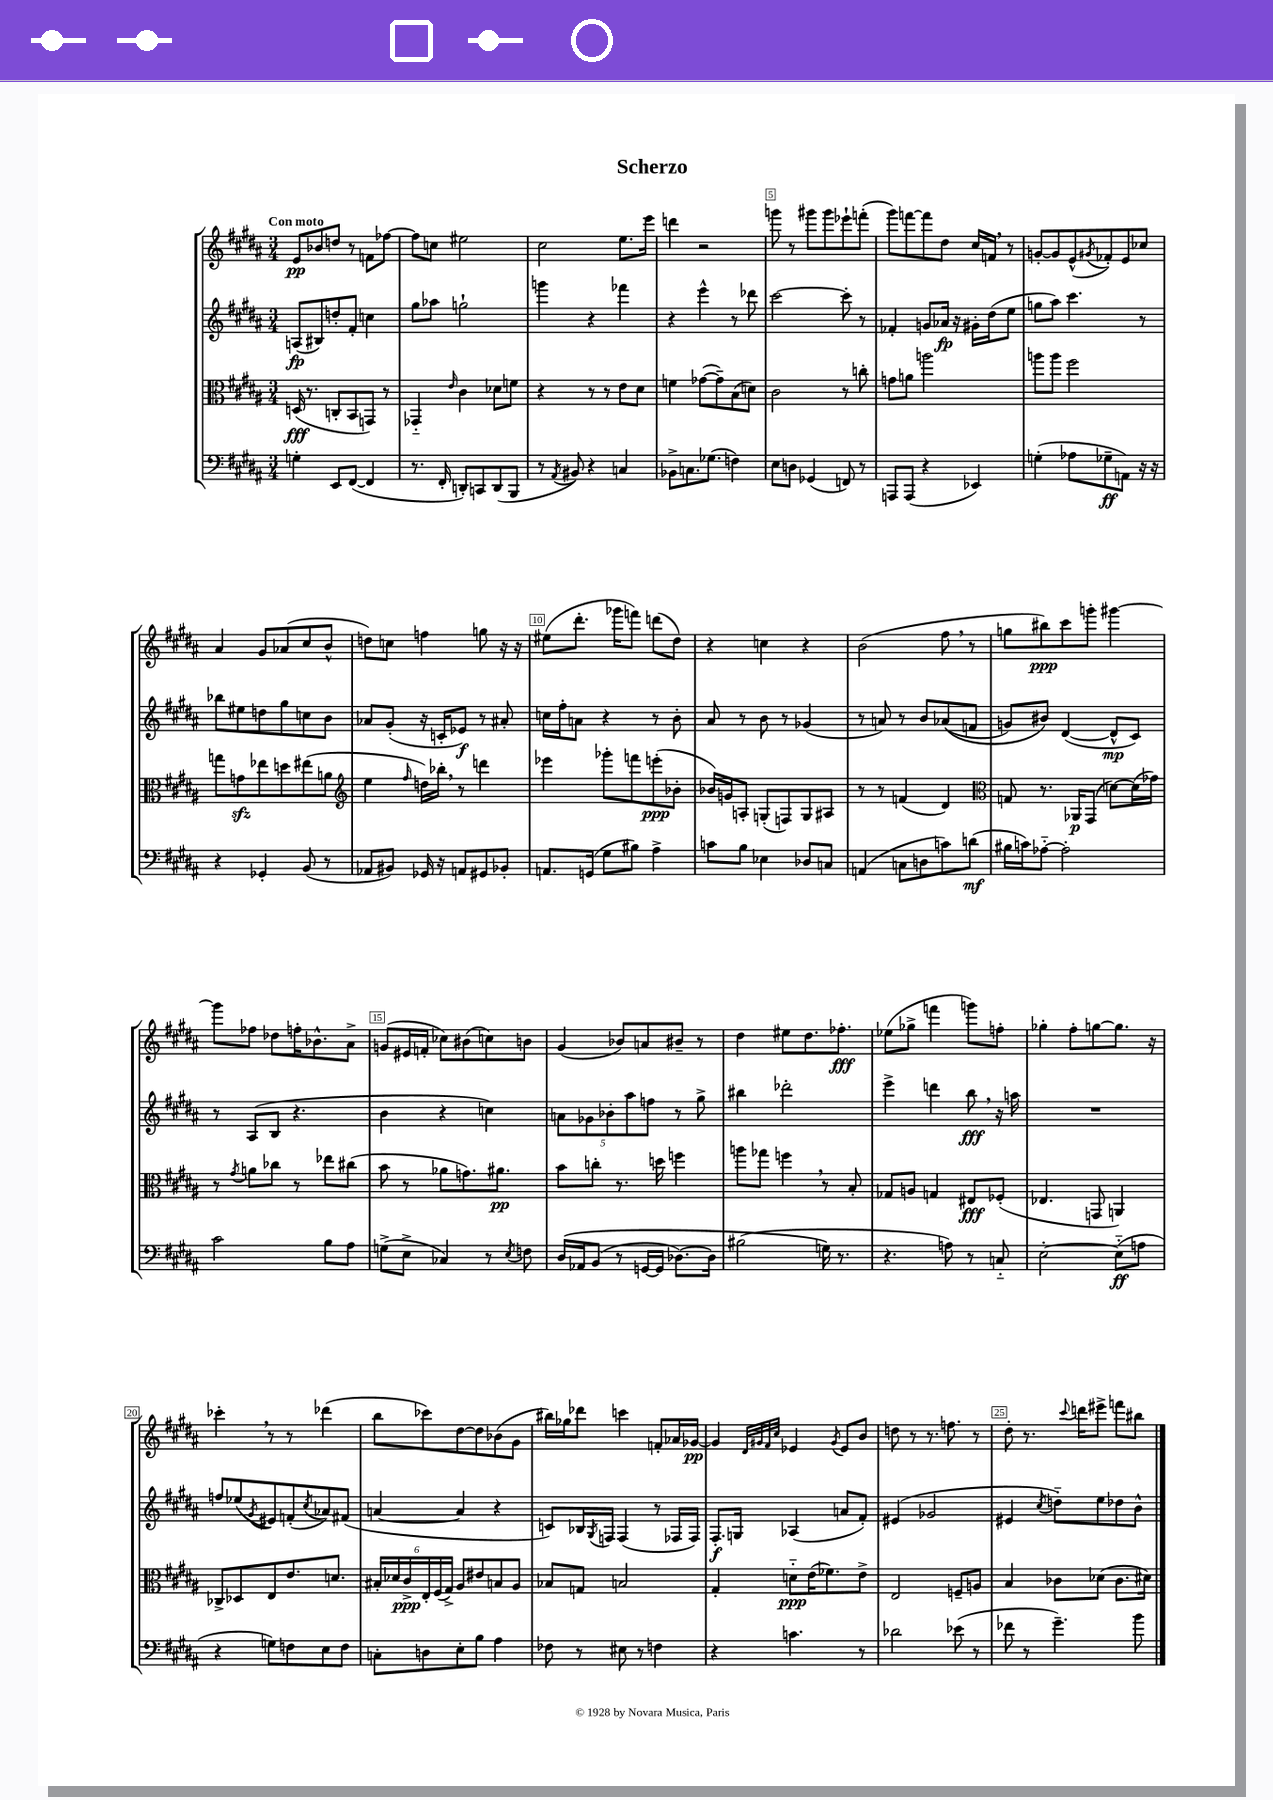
\header { title = "Scherzo" }
<<
\new StaffGroup <<
\new Staff = "s0" {
    \clef treble \key b \major \numericTimeSignature \time 3/4 \tempo "Con moto"
    e'8\pp bes'8 d''8 r8 f'8 fes''8~ |
    fes''8 c''8 eis''2 |
    cis''2 e''8. e'''16 |
    d'''4 r2 |
    g'''8 r8 gis'''8 gis'''8 ees'''8-! f'''8-.( |
    gis'''8) f'''8~ f'''8 dis''8 cis''16 f'16 \breathe r8 |
    g'8~-. g'8 e'8-^( \acciaccatura { gis'8 } fes'8-.) e'8 ces''8 |
    ais'4 gis'8 aes'8( cis''8 b'8-^ |
    d''8) c''8 f''4 g''8 r16 r16 |
    eis''8( dis'''8.-. ges'''16 f'''8) d'''8( dis''8) |
    r4 c''4 r4 |
    b'2( fis''8 \breathe r8 |
    g''8 bis''8\ppp) cis'''8 g'''8-. gis'''4~ |
    gis'''8 fes''8 des''8 f''16-. bes'8.-^ ais'8-> |
    g'8( eis'16 f'16-. ces''8) bis'8( c''8) b'8 |
    gis'4( bes'8) a'8 bis'8-- r8 |
    dis''4 eis''8 dis''8. fes''8.-.\fff |
    ees''8( ges''8-> f'''4 g'''8) f''8-. |
    ges''4-. fis''8-. g''8~ g''8. r16 |
    ces'''4-. \breathe r8 r8 des'''4( |
    b''8 ces'''8) dis''8~ dis''8 bes'8( gis'8 |
    bis''16) ges''16 des'''8 c'''4 f'8-. aes'16 ges'16~\pp |
    ges'4 \grace { dis'32 gis'32 fis'32 cis''32 } ees'4 \acciaccatura { gis'8 } ees'8 b'8 |
    d''8 r8 r8. f''8. r8 |
    dis''8-. r8. \appoggiatura { cis'''8 } d'''16 eis'''8-> f'''8 bis''8 \bar "|." |
}
\new Staff = "s1" {
    \clef treble \key b \major \numericTimeSignature \time 3/4
    a8\fp( bis8) d''8-. fis'8-. c''4 |
    gis''8 aes''8 g''2-! |
    g'''4 r4 fes'''4 |
    r4 e'''4-^ r8 des'''8 |
    cis'''2~ cis'''8-. r8 |
    fes'4-. g'8 aes'16\fp r16 gis'16-. dis''16( e''8 |
    g''8 ais''8) cis'''4. r8 |
    bes''8 eis''8 d''8 gis''8 c''8 b'8 |
    aes'8 gis'8-.( r16 c'16-. ees'8\f) r8 ais'8-. |
    c''16 fis''16-. a'8 r4 r8 b'8-. |
    ais'8 r8 b'8 r8 ges'4( |
    r8 a'8) r8 b'8 aes'8(\( f'8 |
    g'8) bis'8\) dis'4~( dis'8-^\mp cis'8) |
    r8 ais8( b8 r4. |
    b'4 r4 c''4) |
    \tuplet 5/4 { a'8 ges'8 bes'8-. ais''8 f''8 } r8 gis''8-> |
    bis''4 des'''2-. |
    e'''4-> d'''4 b''8\fff \breathe r16 a''16 |
    R2. |
    f''8 ees''8( \acciaccatura { gis'8 } eis'8) f'8-.( \acciaccatura { cis''8 } aes'8) fis'8( |
    a'4~ a'4 r4 |
    c'8) bes16 \acciaccatura { gis8 } f16 f4( r8 fes16 fes16) |
    fis8.-.\f g16 aes4( a'8 fis'8-.) |
    eis'4( ges'2 |
    eis'4 \acciaccatura { cis''8 } d''8-_) e''8 des''8 b'8-^ \bar "|." |
}
\new Staff = "s2" {
    \clef alto \key b \major \numericTimeSignature \time 3/4
    d16\fff( r8. c8-. b,8 g,8) r8 |
    ges,4-_ \grace { e'16 } cis'4 des'8 f'8 |
    r4 r8 r8 e'8 dis'8 |
    f'4 ges'8~( ges'8--) b8( d'8) |
    cis'2 r8 c''8-. |
    g'8 a'8 a''2 |
    a''8 a''8 fis''2 |
    g''8 g'8\sfz ees''8 d''8 eis''8( a'8 |
    \clef treble e''4 \grace { fis''16 } d''16) bes''16-. \breathe r8 d'''4 |
    ees'''4 ges'''8-. f'''8 e'''8-.\ppp( bes'8-. |
    bes'16) g'16 a8-. g8-.( f8) g8 ais8 |
    r8 r8 f'4( dis'4) |
    \clef alto g8 r8. aes,16\p gis,8( d'8~) d'16( ges'16) |
    r8 \acciaccatura { gis'8 } a'8 ces''8 r8 ees''8 cis''8( |
    b'8 r8 aes'8 g'8.) ais'8.\pp |
    b'8 c''8-. r8. d''16 f''4 |
    a''8 ges''8 f''4 \breathe r8 b8-. |
    ges8 a8 g4 eis8\fff fes8-.( |
    ees4. g,8 a,4) |
    ces8-> des8 e8 e'8. d'8. |
    \tuplet 6/4 { bis16-. des'16 cis'16->\ppp e16-. fis16( gis16->) } ais8 eis'8 b8 ais8 |
    bes8 g8 b2 |
    gis4-. d'8-_\ppp e'16( fes'8.) e'8-> |
    e2 f8-- a8 |
    b4 ces'8 des'8( ces'8. dis'16) \bar "|." |
}
\new Staff = "s3" {
    \clef bass \key b \major \numericTimeSignature \time 3/4
    g4-. e,8 fis,8~( fis,4 |
    r8. fis,16-. d,8-.) c,8 d,8( b,,8 |
    r8 \acciaccatura { ais,8 } bis,8) r4 c4 |
    bes,8-> c8. ges8.( f4) |
    e8 d8 ges,4( f,8) r8 |
    a,,8 a,,8( r4 ees,4) |
    g4-.( aes8 ges8--\ff a,8) r16 r16 |
    r4 ges,4-. b,8( r8 |
    aes,8 bis,8) ges,16 r16 a,8 gis,8 bes,8-. |
    a,8. g,16( gis8 bis8) ais4-> |
    c'8 b8 ees4 des8 c8 |
    a,4( c8 d8 c'8) d'8\mf( |
    bis16 c'16) aes8~-_ aes2-. |
    cis'2 b8 ais8 |
    g8->( e8-> ces4) r8 \acciaccatura { e8 } f8 |
    dis16\( aes,16 b,8( r8 g,16~ g,16 des8.~) des16 |
    bis2( g16\) r8. |
    r4. a8) r8 c8-_ |
    e2~-. e8-_\ff( a8 |
    r4 g8) f8 e8 f8 |
    c8-. d8 e8-. b8 ais4 |
    fes8 r8 eis8 r8 f4 |
    r4 c'4. r8 |
    des'2 ees'8( r8 |
    fes'8 r8 gis'4.--) b'8 \bar "|." |
}
>>
>>
\layout { \context { \Score \override BarNumber.break-visibility = ##(#f #t #t) barNumberVisibility = #(every-nth-bar-number-visible 5) \override BarNumber.stencil = #(make-stencil-boxer 0.1 0.3 ly:text-interface::print) } }
